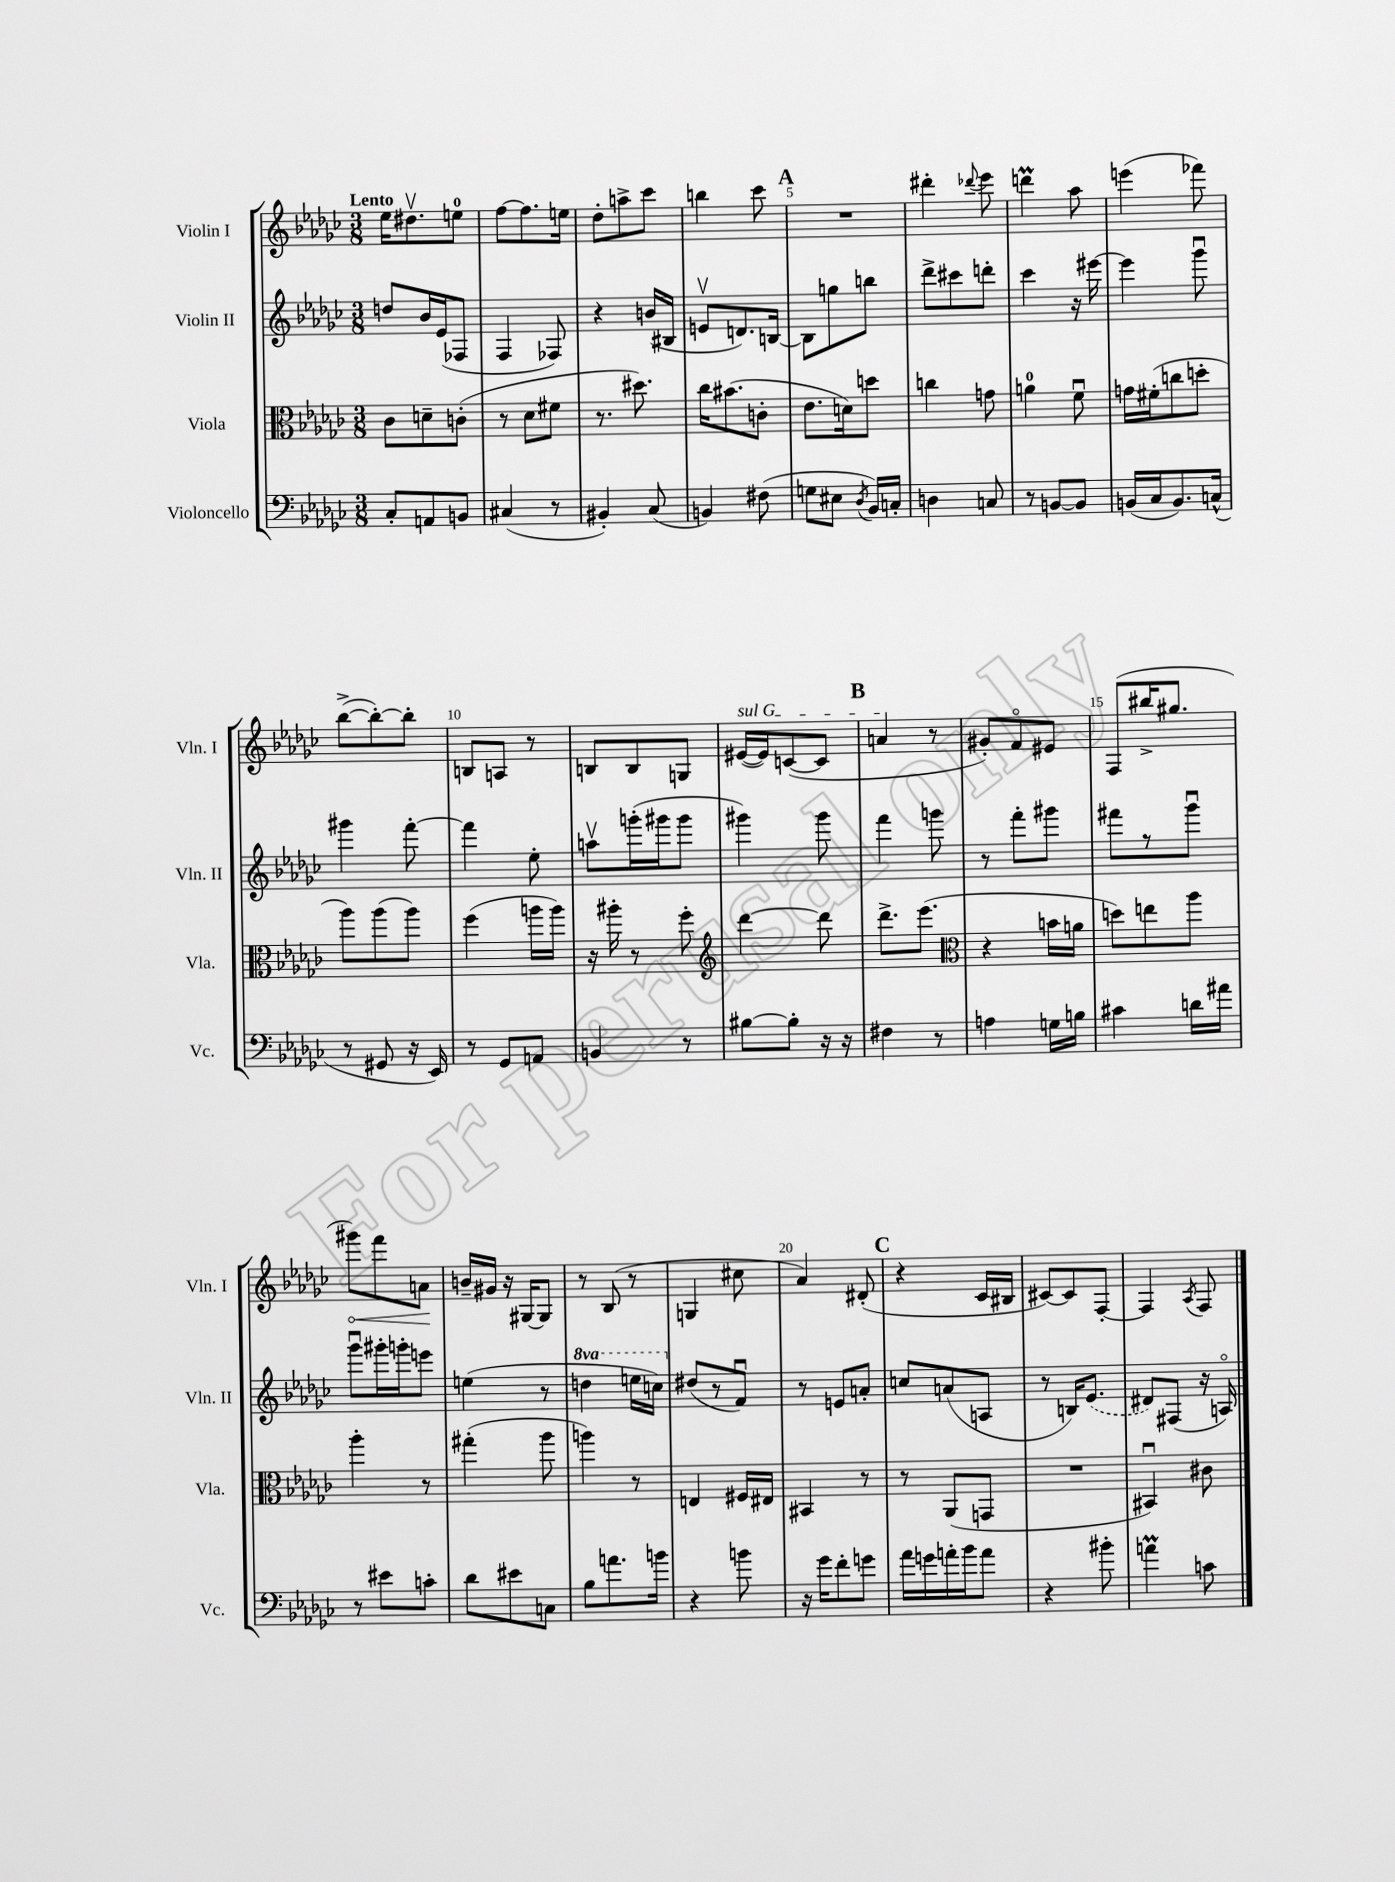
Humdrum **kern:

**kern	**kern	**kern	**kern	**dynam
*part4	*part3	*part2	*part1	*part1
*staff4	*staff3	*staff2	*staff1	*staff1
*I"Violoncello	*I"Viola	*I"Violin II	*I"Violin I	*
*I'Vc.	*I'Vla.	*I'Vln. II	*I'Vln. I	*
*clefF4	*clefC3	*clefG2	*clefG2	*
*k[b-e-a-d-g-c-]	*k[b-e-a-d-g-c-]	*k[b-e-a-d-g-c-]	*k[b-e-a-d-g-c-]	*
*M3/8	*M3/8	*M3/8	*M3/8	*
=1	=1	=1	=1	=1
!	!	!	!LO:TX:a:B:t=Lento	!
8C-'/L	8c-\L	8ddn/L	16ee-\KL	.
.	.	.	8.dd#Xv\	.
8AAn/	8dn~\	16b-/L	.	.
.	.	(16e-/J	.	.
8BBn/J	(8cn'\J	8F-X/J	8een\J	.
=2	=2	=2	=2	=2
(4C#X/	8r	4F/	[8ff\L	.
.	8d-\L	.	8.ff\]	.
8r	8f#X\J	8F-X/)	.	.
.	.	.	16een\Jk	.
=3	=3	=3	=3	=3
4BB#X'/)	8.r	4r	8dd-'\L	.
.	.	.	8aan^\	.
.	8.dd#X\)	.	.	.
(8C-/	.	(16bn/LL	8ccc-\J	.
.	.	16B#X/JJ	.	.
=4	=4	=4	=4	=4
4BBn/)	16cc-\KL	8env/L	4bbn\	.
.	(8.b#X\	.	.	.
.	.	8.dn/)	.	.
(8F#X\	8cn'\J	.	8ccc-\	.
.	.	[16Bn/Jk	.	.
!!LO:REH:place=s1:t=A
=5	=5	=5	=5	=5
8Gn\L	8.e-\L	8B\L]	4.r	.
8E#X\J	.	8ggn\	.	.
.	16dn\k)	.	.	.
8qD-/	.	.	.	.
16BB-/LL)	8ddn\J	8bbn\J	.	.
16Cn'/JJ	.	.	.	.
=6	=6	=6	=6	=6
4Dn\	4ccn\	8ddd-^\L	4ddd#X'\	.
.	.	8ccc#X\	.	.
.	.	.	8qqddd-X/	.
8Cn/	8gn\	8dddn'\J	8eee-\	.
=7	=7	=7	=7	=7
8r	4an\	4ccc-\	4dddnm\	.
[8BBn/L	.	.	.	.
8BB/J]	8fu\	16r	8aa-\	.
.	.	[16eee#X\	.	.
=8	=8	=8	=8	=8
(16BBn/LL	16gn\LL	4eee#\]	(4eeen\	.
16C-/J	(16f#X'\J	.	.	.
8.BB/)	8ccn\	.	.	.
.	8ddn'\J	8ggg-u\	8fff-X\)	.
(16Cn^^/Jk	.	.	.	.
!!LO:LB:g=z
=9	=9	=9	=9	=9
8r	8aa-\L)	4ggg#X\	([8bb-^\L	.
8GG#X/	(8aa-\	.	8bb-'\_)	.
16r	8aa-\J)	[8fff'\	8bb-'\J]	.
16EE-/)	.	.	.	.
=10	=10	=10	=10	=10
8r	(4ff\	4fff\]	8Bn/L	.
8GG-/L	.	.	8An/J	.
8AAn/J	16aan\LL	8ee-'\	8r	.
.	16aa\JJ)	.	.	.
=11	=11	=11	=11	=11
4BBn/	16r	8aanv\L	8Bn/L	.
.	16aa#X'\	.	.	.
.	8r	(16gggn'\L	8B/	.
.	.	16ggg#X\J	.	.
8r	8ff'\	8ggg#\J	8Gn/J	.
=12	=12	=12	=12	=12
*	*clefG2	*	*	*
!	!	!	!LO:TX:a:i:t=sul G	!
[8B#X\L	[4ddd-\	4ggg#X\)	([16e#X/LL	.
.	.	.	16e#/J])	.
8B#'\J]	.	.	([8cn/	.
16r	8ddd-\]	8ggg#\	8c/J]	.
16r	.	.	.	.
!!LO:REH:place=s1:t=B
=13	=13	=13	=13	=13
4F#X\	8.ddd-^\L	4fff\	4an/	.
.	(8.eee-\J	.	.	.
8r	.	8gggn\	8r	.
=14	=14	=14	=14	=14
*	*clefC3	*	*	*
4An\	4r	8r	8g#X'/L)	.
.	.	8fff'\L	8f/	.
16Gn\LL	16bn\LL	8ggg#X\J	8e#X/J	.
16Bn\JJ	16an\JJ	.	.	.
=15	=15	=15	=15	=15
4c#X\	8ddn\L)	8fff#X\L	(8F/L	.
.	8een\	8r	16bb#X^/K	.
.	.	.	8.gg#X/J	.
16dn\LL	8aa-\J	8ggg-u\J	.	.
16a#X\JJ	.	.	.	.
!!LO:LB:g=z
=16	=16	=16	=16	=16
!	!	!	!	!LO:HP:b
8r	4aa-'\	8ggg-u\L	8ggg#X\L)	<
8e#X\L	.	16ggg#X'\L	8fff\	.
.	.	16gggn'\J	.	.
8cn'\J	8r	8eeen\J	8an\J	.
.	.	.	.	[
=17	=17	=17	=17	=17
8d-\L	(4gg#X'\	(4een\	16bn~/LL	.
.	.	.	16g#X/JJ	.
8e#X\	.	.	16r	.
.	.	.	[16G#X/KL	.
8Cn\J	8aa-\	8r	8G#/J]	.
=18	=18	=18	=18	=18
*	*	*8va	*	*
8B-\L	4aan\)	4dddn\	8r	.
8.an\	.	.	(8B-/	.
.	8r	16eeen\LL	8r	.
16bn\Jk	.	16cccn\JJ)	.	.
=19	=19	=19	=19	=19
*	*	*X8va	*	*
4r	4En/	(8dd#X/L	4Gn/	.
.	.	8r	.	.
8bn\	16F#X/LL	8fu/J)	8cc#X\	.
.	16E#X/JJ	.	.	.
=20	=20	=20	=20	=20
16r	4BB#X/	8r	4a-/)	.
16g-\KL	.	.	.	.
8f'\	.	8en/L	.	.
8gn\J	8r	8an'/J	(8d#X'/	.
!!LO:REH:place=s1:t=C
=21	=21	=21	=21	=21
16a-\LL	8r	8ccn/L	4r	.
16gn\	.	.	.	.
16an'\	(8AA-/L	(8an/	.	.
16b-\J	.	.	.	.
8a\J	8GGn/J	8An/J	16c-/LL	.
.	.	.	16B#X/JJ	.
=22	=22	=22	=22	=22
4r	4.r	8r	[8c#X/L)	.
.	.	16Bn/KL)	8c#/]	.
.	.	(8.e-/J	.	.
8b#X'\	.	.	[8F'/J	.
=23	=23	=23	=23	=23
4anm\	4BB#Xu/)	8d#X/L)	4F/]	.
.	.	(8F#X/J	.	.
.	.	.	8qA-/	.
8cn\	8c#X\	16r	8F/	.
.	.	16An/)	.	.
==	==	==	==	==
*-	*-	*-	*-	*-
